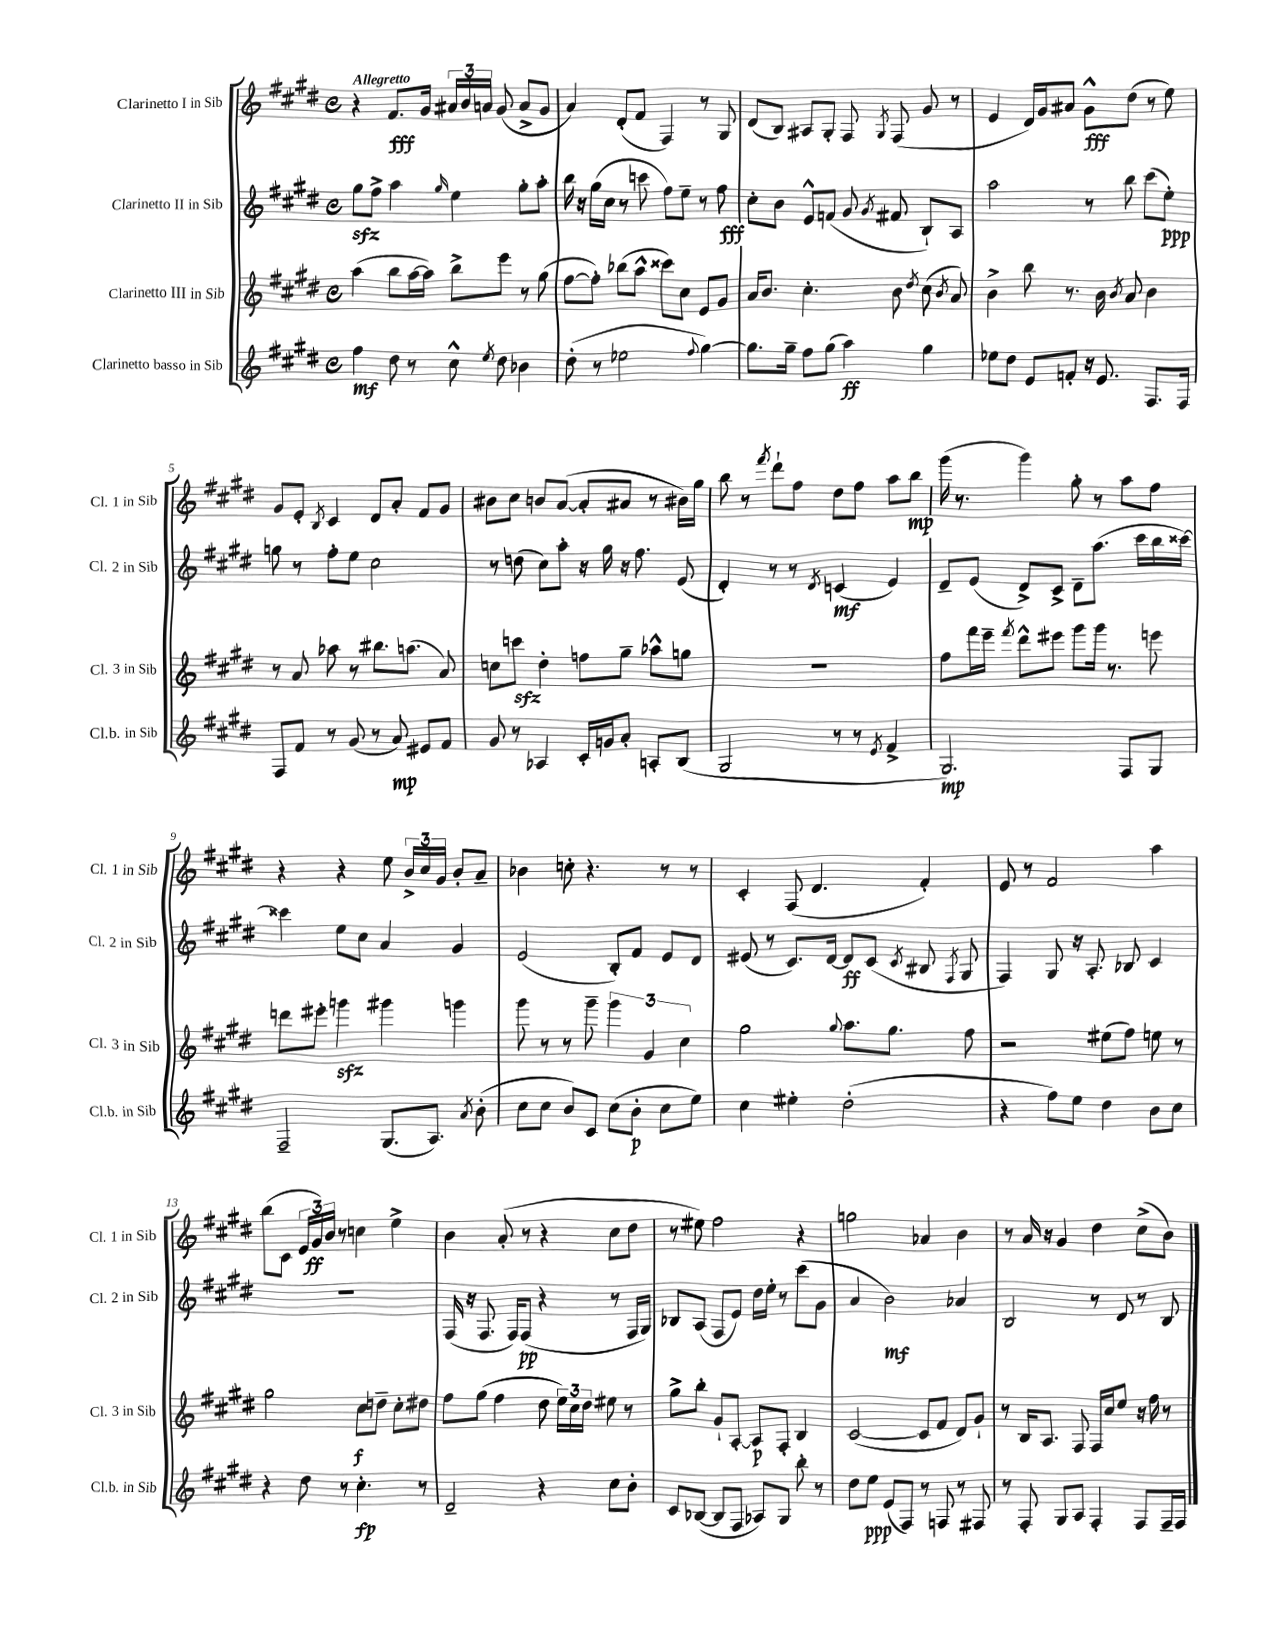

**kern	**kern	**kern	**kern
*staff4	*staff3	*staff2	*staff1
*clefG2	*clefG2	*clefG2	*clefG2
*k[f#c#g#d#]	*k[f#c#g#d#]	*k[f#c#g#d#]	*k[f#c#g#d#]
*M4/4	*M4/4	*M4/4	*M4/4
*met(c)	*met(c)	*met(c)	*met(c)
4ff#	(4aa	8gg#	4r
.	.	8ff#^	.
8dd#	8bb	4aa	8.f#
8r	[16aa	.	.
.	16aa])	.	16g#
.	.	16qqgg#	.
8cc#^^	8bb^	4ee	24a#
.	.	.	24b
.	.	.	24a
8qee	.	.	.
8dd#	8eee	.	(8g#
4b-	8r	8gg#'	8a^
.	(8gg#	8aa'	8g#
=	=	=	=
(8dd#'	[8ff#	16bb	4a)
.	.	16r	.
8r	8ff#'])	(16gg#	.
.	.	16cc#	.
2ee-	(8bb-	8r	(8d#'
.	8aa^^	8ccc	8f#
.	8ccc##)	8ff#)	4F#)
.	8cc#	8ee~	.
8qqff#	.	.	.
[4gg#)	8e	8r	8r
.	8g#	8ff#	8G#
=	=	=	=
8.gg#]	16a	8cc#'	(8d#
.	8.b	.	.
.	.	8b	8B)
16gg#~	.	.	.
8ff#	4.cc#'	8e^^	8A#
(8gg#	.	(8f	8G#'
4aa)	.	8g#	8F#
.	.	8qg#	8qG#
.	8b	8f#	(8F#
.	8qdd#	.	.
4gg#	(8cc#	8B`)	8g#
.	8qb	.	.
.	8a)	8A	8r
=	=	=	=
8ee-	4b^	2aa	4e
8dd#	.	.	.
8e	8bb	.	16d#)
.	.	.	16g#
8f'	8.r	.	8a#
16r	.	8r	8g#^^
8.e	16b	.	.
.	8qb	.	.
.	8a	8bb	(8dd#
8.F#	4b	(8ccc#	8r
.	.	8ee')	8ee)
16F#	.	.	.
=	=	=	=
8F#	8r	8gg	8g#
8f#	8a	8r	8e'
.	.	.	8qB
8r	8aa-	8ff#'	4c#
(8g#	8r	8ee	.
8r	8.bb#	2cc#	8d#
8a)	.	.	8a'
.	(8.aa	.	.
8e#	.	.	8f#
8f#	8a)	.	8g#
=	=	=	=
8g#	8cc	8r	8b#
8r	8ccc	(8dd	8cc#
4A-	4dd#'	8cc#)	8b
.	.	8aa'	([8a
16c#'	8ff	16r	8a']
16g	.	16gg#	.
8a'	8gg#~	16r	8a#
.	.	8.ff#	.
8A'	8aa-^^	.	8r
(8B	8gg	(8e	16b#)
.	.	.	16gg#
=	=	=	=
2G#	1r	4d#')	8bb
.	.	.	8r
.	.	.	8qfff#
.	.	8r	8ddd#`
.	.	8r	8ff#
.	.	8qd#	.
8r	.	(4c	8dd#
8r	.	.	8ff#
8qe	.	.	.
4f#^	.	4e)	8aa
.	.	.	8bb
=	=	=	=
2.G#)	8ff#	8d#~	(16ggg#
.	.	.	8.r
.	16fff#	(8e	.
.	16eee~	.	.
.	8qfff#	.	.
.	8ddd#^^	8d#^)	4ggg#)
.	8eee#	8c#^	.
.	8ggg#	8d#~	8gg#'
.	16ggg#	(8.aa	8r
.	8.r	.	.
8F#	.	.	8aa
.	.	16ccc#	.
8G#	8eee	16bb	8ff#
.	.	[16ccc##)	.
=	=	=	=
2F#~	8ddd	4ccc##]	4r
.	8eee#'	.	.
.	4ggg	8ee	4r
.	.	8cc#	.
(8.G#	4ggg#	4a	8ee
.	.	.	24b^
.	.	.	24cc#
8.A)	.	.	.
.	.	.	24g#
.	4ggg	4g#	8b'
8qa	.	.	.
(8b'	.	.	8a~
=	=	=	=
8cc#	8ggg#	(2e	4b-
8cc#	8r	.	.
8b)	8r	.	8cc'
8c#	8ggg#~	.	4.r
(8cc#	6ggg#	8B')	.
8b'	.	8f#	.
.	6g#	.	.
8cc#	.	8e	8r
.	6cc#	.	.
8ee)	.	8d#	8r
=	=	=	=
4cc#	2gg#	(8e#	4c#'
.	.	8r	.
4ee#'	.	8.c#)	(8F#
.	.	.	4.d#
.	.	[16d#	.
.	8qqgg#	.	.
(2dd#'	8.aa	8d#]	.
.	.	(8c#	.
.	8.gg#	.	.
.	.	8qc#	.
.	.	8B#	4f#')
.	.	8qF#	.
.	8ff#	8G#	.
=	=	=	=
4r	2r	4F#)	8e
.	.	.	8r
8ff#)	.	8G#	2f#
8ee	.	16r	.
.	.	8.A'	.
4dd#	(8ee#	.	.
.	8ff#)	8B-	.
8b	8ee	4c#	4aa
8cc#	8r	.	.
=	=	=	=
4r	2gg#	1r	(8bb
.	.	.	8c#
8dd#	.	.	24e
.	.	.	24g#)
.	.	.	24b
8r	.	.	8r
4.cc#'	8cc#	.	4cc
.	8dd~	.	.
.	8cc#'	.	4ee^
8r	8dd#	.	.
=	=	=	=
2d#~	8ff#	(16F#	4b
.	.	16r	.
.	(8gg#	8.F#	.
.	4ff#	.	(8a'
.	.	16F#)	.
.	.	(8F#	8r
4r	8dd#	4r	4r
.	24ee)	.	.
.	24cc#	.	.
.	24dd#	.	.
8cc#	8ee#	8r	8cc#
8b'	8r	16F#	8dd#
.	.	16G#)	.
=	=	=	=
8c#	8gg#^	8B-	8r
([8B-	8bb'	(8A	8ee#)
8B-]	8g#`	8F#	2ff#
8F#	[8A'	8e)	.
8A-)	8A]	16dd#	.
.	.	16ee'	.
8G#	8F#'	8r	.
8bb'	4B	(8ccc#	4r
8r	.	8g#	.
=	=	=	=
8dd#	([2c#	4a	2gg
8ee	.	.	.
(8e	.	2b)	.
8F#)	.	.	.
8r	8c#]	.	4a-
8F	8f#	.	.
8r	8d#)	4a-	4b
8F#	8g#`	.	.
=	=	=	=
8r	8r	2B	8r
8F#'	16B	.	16a
.	8.A	.	16r
8G#	.	.	4g#
8A	8F#	.	.
4F#'	16F#	8r	4dd#
.	16cc#	.	.
.	8ee	8d#	.
8F#	16r	8r	(8cc#^
.	16ff#	.	.
16F#~	8r	8B	8b)
16F#	.	.	.
==	==	==	==
*-	*-	*-	*-
